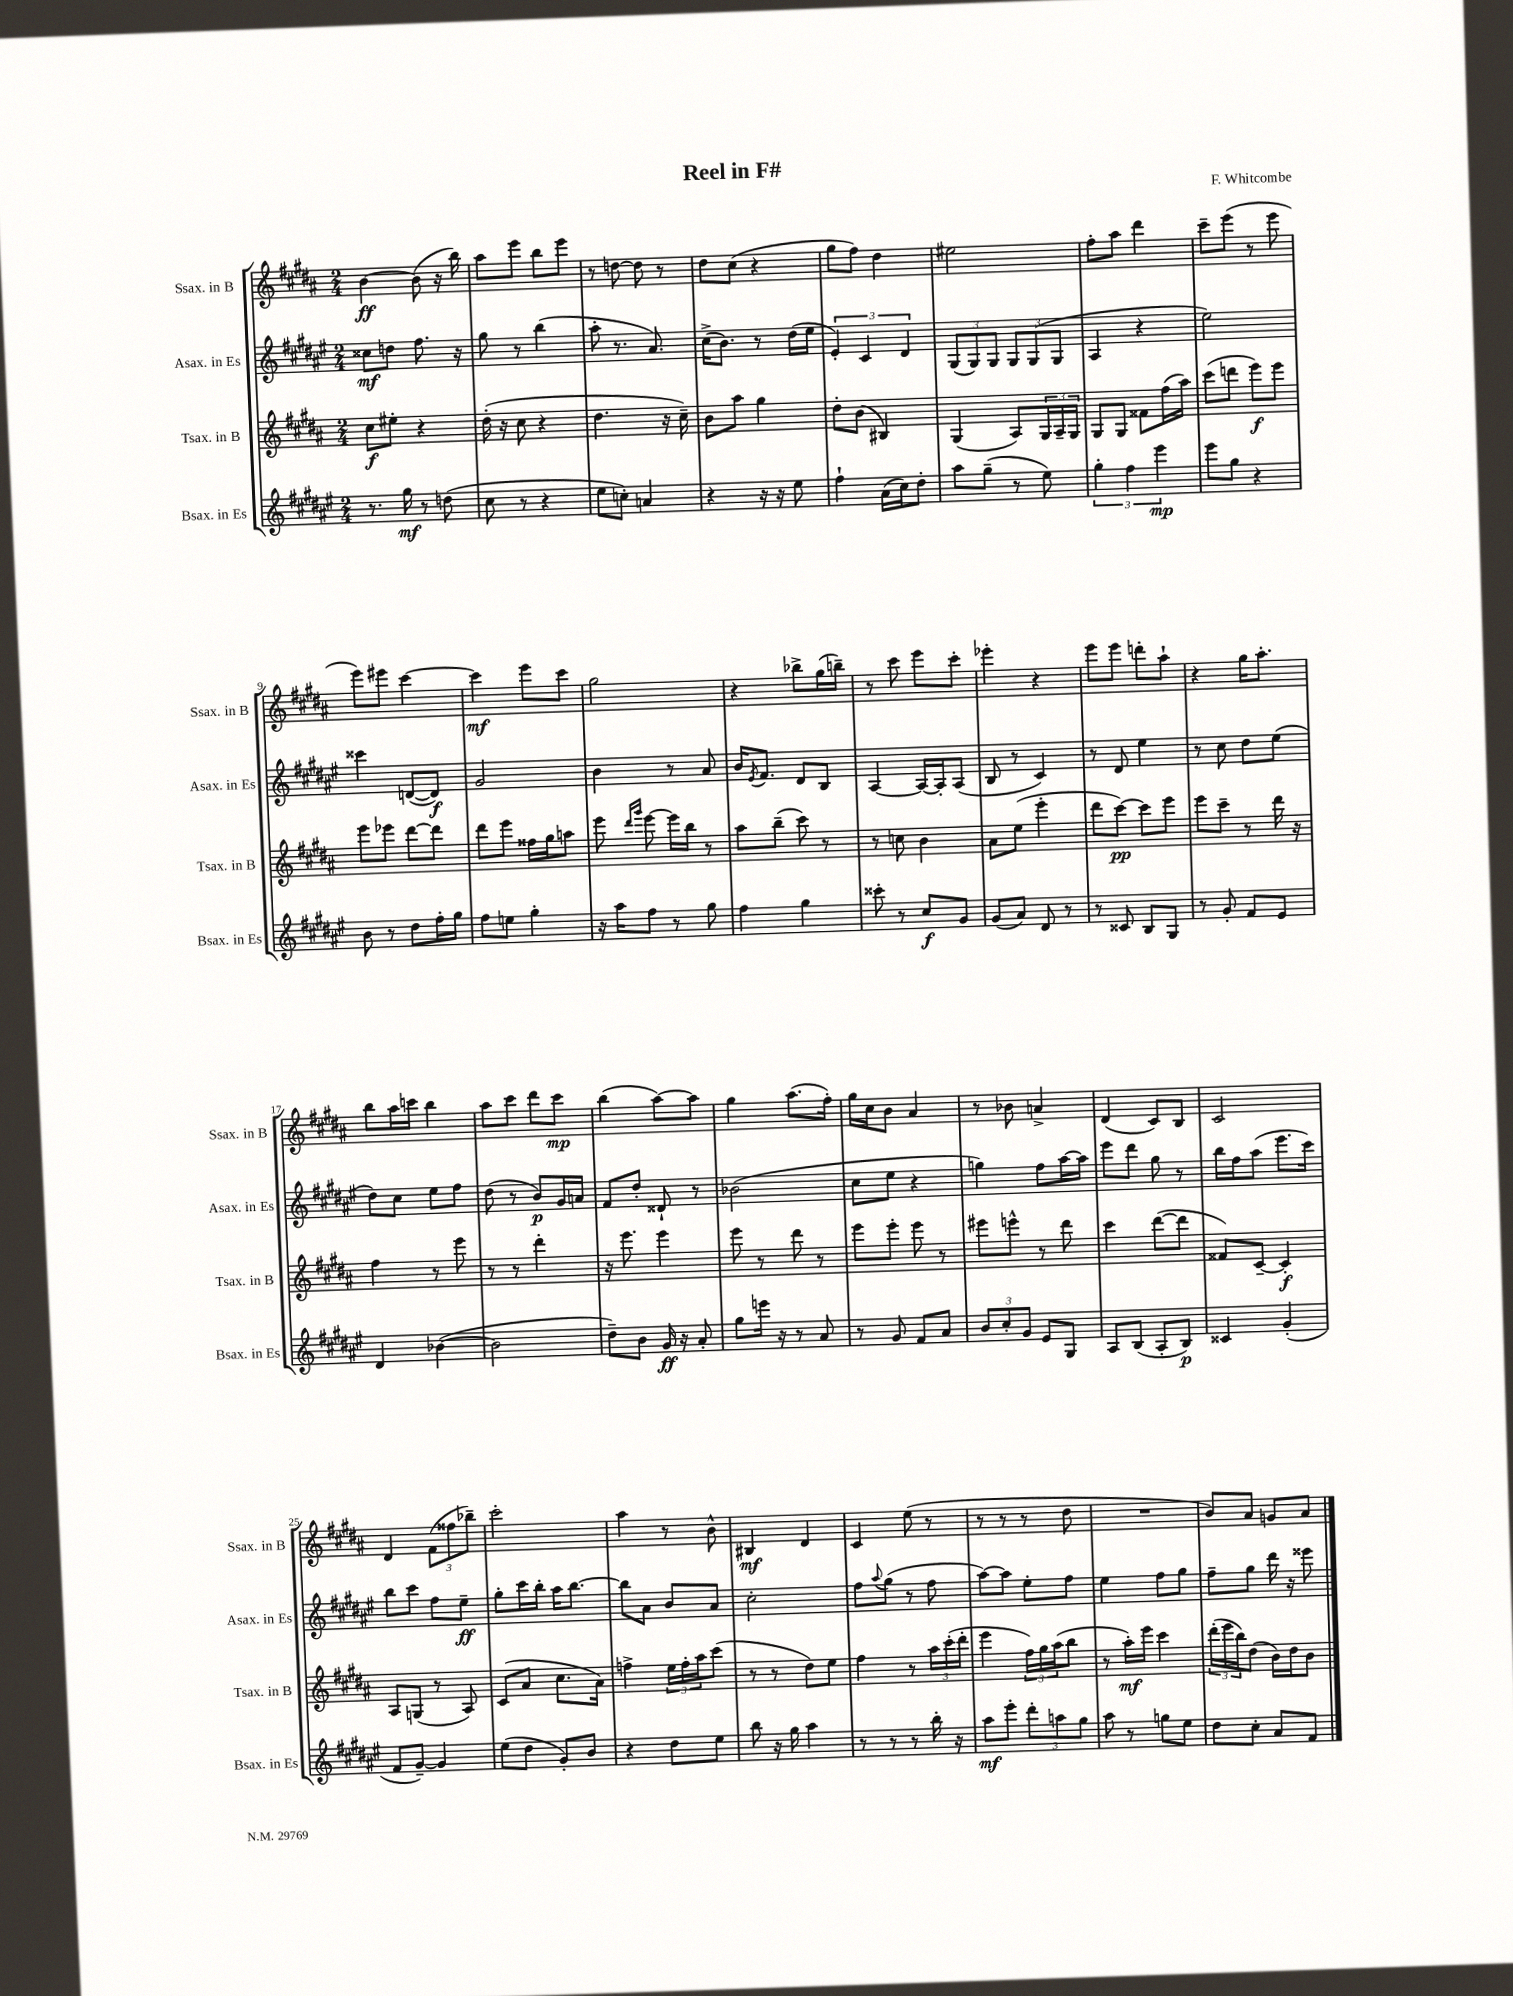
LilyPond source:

\header { title = "Reel in F#" composer = "F. Whitcombe" }
<<
\new StaffGroup <<
\new Staff = "s0" \with { instrumentName = "Ssax. in B" shortInstrumentName = "Ssax. in B" } {
    \clef treble \key b \major \numericTimeSignature \time 2/4
    b'4~\ff b'8( r16 b''16) |
    ais''8 e'''8 b''8 e'''8 |
    r8 d''8~ d''8 r8 |
    dis''8 cis''8( r4 |
    gis''8 fis''8) dis''4 |
    eis''2 |
    fis''8-. ais''8 dis'''4 |
    cis'''8-- e'''8( r8 e'''8 |
    e'''8) eis'''8 cis'''4~ |
    cis'''4\mf e'''8 cis'''8 |
    gis''2 |
    r4 bes''8-> gis''16( b''16--) |
    r8 cis'''8 e'''8 cis'''8-. |
    ees'''4-. r4 |
    e'''8 e'''8 d'''8-. ais''8-! |
    r4 gis''16 ais''8.-. |
    b''8 ais''16 c'''16 b''4 |
    ais''8 cis'''8 dis'''8 cis'''8\mp |
    b''4( ais''8~) ais''8 |
    gis''4 ais''8.( fis''16-.) |
    gis''16 cis''16 b'8 ais'4 |
    r8 bes'8 a'4-> |
    dis'4( cis'8) b8 |
    cis'2 |
    dis'4 \tuplet 3/2 { fis'8( fisis''8 bes''8--) } |
    cis'''2-. |
    ais''4 r8 b'8-^ |
    bis4\mf dis'4 |
    cis'4 e''8( r8 |
    r8 r8 r8 dis''8 |
    R2 |
    b'8) ais'8 g'8 ais'8 \bar "|." |
}
\new Staff = "s1" \with { instrumentName = "Asax. in Es" shortInstrumentName = "Asax. in Es" } {
    \clef treble \key fis \major \numericTimeSignature \time 2/4
    cisis''8\mf d''8 fis''8. r16 |
    gis''8 r8 b''4( |
    ais''8-. r8. ais'8.) |
    cis''16->( b'8.) r8 dis''16( eis''16 |
    \tuplet 3/2 { eis'4-.) cis'4 dis'4 } |
    \tuplet 3/2 { gis8( gis8) gis8 } \tuplet 3/2 { gis8 gis8( gis8 } |
    ais4 r4 |
    eis''2) |
    cisis'''4 d'8~( d'8\f) |
    gis'2 |
    b'4 r8 ais'8 |
    b'16 \acciaccatura { eis'8 } fis'8. dis'8 b8 |
    ais4~ ais16~ ais16-. ais8( |
    b8 r8 cis'4) |
    r8 dis'8 eis''4 |
    r8 cis''8 dis''8 eis''8( |
    dis''8) cis''8 eis''8 fis''8 |
    dis''8( r8 b'8\p) gis'16 a'16 |
    fis'8 dis''8-. disis'8-! r8 |
    bes'2( |
    cis''8 eis''8 r4 |
    g''4) fis''8 ais''16~ ais''16 |
    eis'''8 dis'''8 gis''8 r8 |
    b''16 fis''16 ais''8( eis'''8. cis'''16) |
    b''8 cis'''8 fis''8 eis''8--\ff |
    gis''8-. cis'''16 b''16-. ais''16 b''8.~ |
    b''8 ais'8 b'8 ais'8 |
    cis''2-. |
    fis''8 \appoggiatura { ais''8 } gis''8( r8 fis''8 |
    ais''8~) ais''8 eis''8-. fis''8 |
    eis''4 fis''8 gis''8 |
    fis''8-- gis''8 dis'''16 r16 eisis'''8 \bar "|." |
}
\new Staff = "s2" \with { instrumentName = "Tsax. in B" shortInstrumentName = "Tsax. in B" } {
    \clef treble \key b \major \numericTimeSignature \time 2/4
    cis''8\f eis''8-. r4 |
    dis''16-.( r16 cis''8 r4 |
    dis''4. r16 cis''16--) |
    b'8 ais''8 gis''4 |
    dis''8-. b'8( bis4) |
    gis4( ais8) \tuplet 3/2 { gis16 ais16-- gis16 } |
    gis8 gis8 fisis'8 fis''16( ais''16) |
    cis'''8( d'''8 e'''8\f) e'''8 |
    e'''8 ees'''8 dis'''8~ dis'''8 |
    dis'''8 e'''8 fisis''16 gis''16 a''8 |
    e'''8 \grace { dis'''16 gis'''16 } e'''8~ e'''16 b''16 r8 |
    ais''8 b''8--( cis'''8) r8 |
    r8 c''8 b'4 |
    ais'8 e''8( e'''4-. |
    dis'''8 cis'''8~\pp) cis'''8 e'''8 |
    e'''8 cis'''8-- r8 dis'''16 r16 |
    fis''4 r8 e'''8 |
    r8 r8 dis'''4-. |
    r16 e'''8. e'''4 |
    e'''8 r8 dis'''8 r8 |
    e'''8 e'''8-. e'''8 r8 |
    eis'''8 e'''8-^ r8 dis'''8 |
    cis'''4 dis'''8~( dis'''8 |
    fisis'8) cis'8~-- cis'4-.\f |
    ais8 g8( r8 ais8) |
    cis'8( ais'8 cis''8. ais'16) |
    f''4-> \tuplet 3/2 { e''16 f''16-. ais''16 } cis'''8( |
    r8 r8 dis''8) e''8 |
    fis''4 r8 \tuplet 3/2 { ais''16 cis'''16-.( dis'''16-. } |
    e'''4 \tuplet 3/2 { fis''16) gis''16 ais''16( } b''8 |
    r8 ais''16-.\mf) e'''16 cis'''4 |
    \tuplet 3/2 { dis'''16-.( e'''16 b''16) } dis''8( b'16) dis''16 b'8 \bar "|." |
}
\new Staff = "s3" \with { instrumentName = "Bsax. in Es" shortInstrumentName = "Bsax. in Es" } {
    \clef treble \key fis \major \numericTimeSignature \time 2/4
    r8. gis''16\mf r8 d''8( |
    cis''8 r8 r4 |
    eis''8 c''8-.) a'4 |
    r4 r16 r16 eis''8 |
    fis''4-! ais'16( cis''16) dis''8-. |
    ais''8 gis''8--( r8 eis''8) |
    \tuplet 3/2 { gis''4-. fis''4 eis'''4\mp } |
    eis'''8 gis''8 r4 |
    b'8 r8 dis''8 fis''16-. gis''16 |
    fis''8 e''8 gis''4-. |
    r16 ais''16 fis''8 r8 gis''8 |
    fis''4 gis''4 |
    cisis'''8-. r8 cis''8\f gis'8 |
    gis'8( ais'8) dis'8 r8 |
    r8 cisis'8 b8 gis8 |
    r8 gis'8-. fis'8 eis'8 |
    dis'4 bes'4~( |
    bes'2 |
    dis''8--) b'8 gis'16\ff r16 ais'8-. |
    gis''8 e'''16 r16 r8 ais'8 |
    r8 gis'8 fis'8 ais'8 |
    \tuplet 3/2 { b'8 cis''8-. gis'8 } eis'8 gis8 |
    ais8 b8( ais8-. b8\p) |
    cisis'4 gis'4-.( |
    fis'8 gis'8~--) gis'4 |
    eis''8( dis''8 gis'8-.) b'8 |
    r4 dis''8 eis''8 |
    b''8 r16 gis''16 ais''4 |
    r8 r8 r8 b''16-. r16 |
    ais''8\mf eis'''8-. \tuplet 3/2 { dis'''8-. a''8 gis''8 } |
    ais''8 r8 g''8 eis''8 |
    dis''8 cis''8-. ais'8 fis'8 \bar "|." |
}
>>
>>
